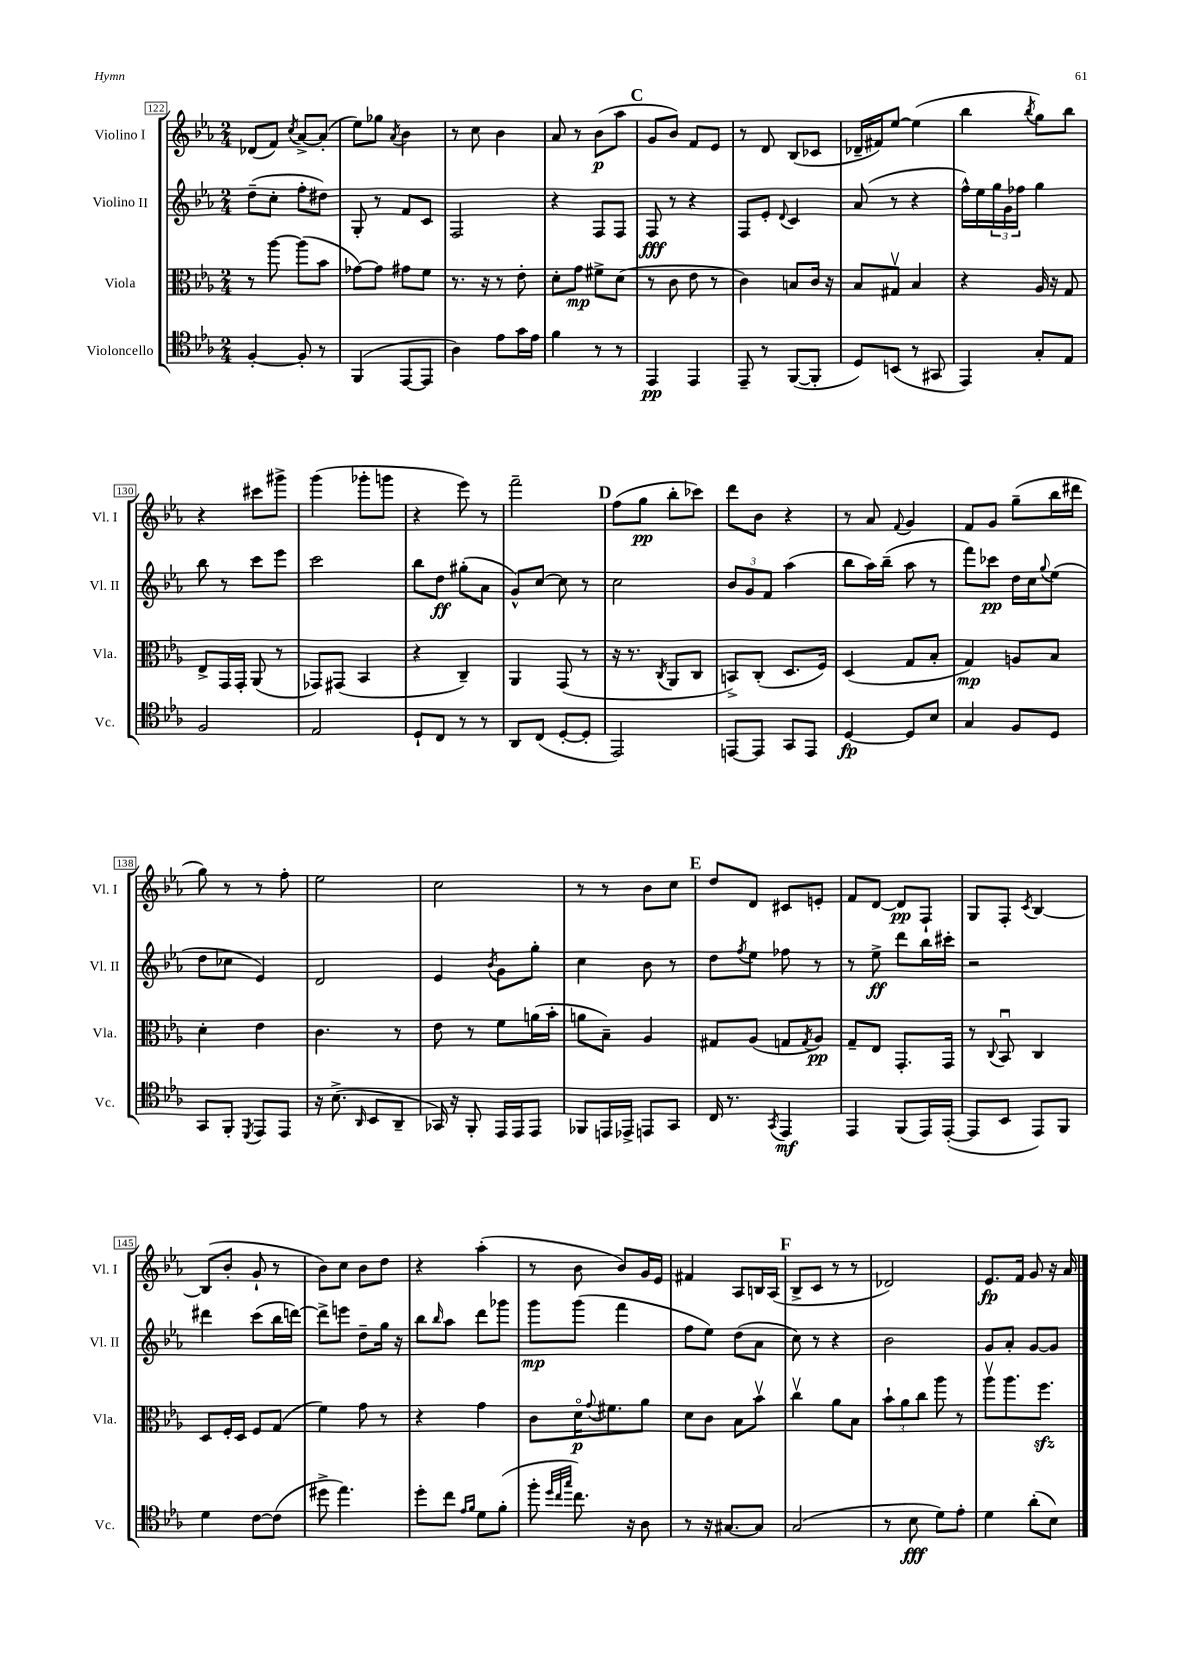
<<
\new StaffGroup <<
\new Staff = "s0" \with { instrumentName = "Violino I" shortInstrumentName = "Vl. I" } {
    \clef treble \key ees \major \numericTimeSignature \time 2/4
    des'8( f'8) \acciaccatura { c''8 } aes'8~-> aes'8-.( |
    ees''8) ges''8 \acciaccatura { aes'8 } bes'4 |
    r8 c''8 bes'4 |
    aes'8 r8 bes'8\p( aes''8 |
    \mark \markup { \bold "C" } g'8 bes'8) f'8 ees'8 |
    r8 d'8 bes8( ces'8 |
    des'16-- fis'16) ees''8~ ees''4( |
    bes''4 \acciaccatura { bes''8 } g''8) bes''8 |
    r4 cis'''8 gis'''8-> |
    g'''4( ges'''8-. g'''8 |
    r4 ees'''8) r8 |
    f'''2-- |
    \mark \markup { \bold "D" } f''8( g''8\pp bes''8-. ces'''8) |
    d'''8 bes'8 r4 |
    r8 aes'8 \appoggiatura { f'8 } g'4 |
    f'8 g'8 g''8--( bes''16 dis'''16 |
    g''8) r8 r8 f''8-. |
    ees''2 |
    c''2 |
    r8 r8 bes'8 c''8 |
    \mark \markup { \bold "E" } d''8 d'8 cis'8 e'8-. |
    f'8 d'8~ d'8\pp f8-! |
    g8 f8-. \acciaccatura { c'8 } bes4~ |
    bes8( bes'8-. g'8-! r8 |
    bes'8) c''8 bes'8 d''8 |
    r4 aes''4-.( |
    r8 bes'8 bes'8) g'16 ees'16 |
    fis'4 aes8 b16 aes16( |
    \mark \markup { \bold "F" } bes8-> c'8 r8 r8 |
    des'2) |
    ees'8.\fp f'16 g'8 r16 aes'16 \bar "|." |
}
\new Staff = "s1" \with { instrumentName = "Violino II" shortInstrumentName = "Vl. II" } {
    \clef treble \key ees \major \numericTimeSignature \time 2/4
    d''8--( c''8-. f''8-. dis''8) |
    g8-. r8 f'8 c'8 |
    f2 |
    r4 f8 f8 |
    \mark \markup { \bold "C" } f8\fff r8 r4 |
    f8 ees'8-. \appoggiatura { d'8 } c'4 |
    aes'8( r8 r4 |
    f''16-^) ees''16 \tuplet 3/2 { g''16 g'16 fes''16 } g''4 |
    bes''8 r8 c'''8 ees'''8 |
    c'''2 |
    bes''8 d''8\ff gis''8-.( aes'8 |
    g'8-^) c''8~ c''8 r8 |
    \mark \markup { \bold "D" } c''2 |
    \tuplet 3/2 { bes'8 g'8 f'8 } aes''4( |
    bes''8 aes''16) bes''16--( aes''8 r8 |
    f'''8) ces'''8\pp d''16 c''16 \appoggiatura { g''8 } ees''8( |
    d''8 ces''8 ees'4) |
    d'2 |
    ees'4 \acciaccatura { bes'8 } g'8 g''8-. |
    c''4 bes'8 r8 |
    \mark \markup { \bold "E" } d''8 \acciaccatura { f''8 } ees''8 fes''8 r8 |
    r8 ees''8->\ff d'''8 bes''16 cis'''16-. |
    r2 |
    dis'''4 c'''8( bes''16 d'''16~) |
    d'''8-> e'''8 d''8-- g''16 r16 |
    bes''8 \grace { bes''16 } aes''8 d'''8 ges'''8 |
    g'''8\mp g'''8( f'''4 |
    f''8 ees''8) d''8( aes'8 |
    \mark \markup { \bold "F" } c''8) r8 r4 |
    bes'2 |
    g'8 aes'8-. g'8~ g'8 \bar "|." |
}
\new Staff = "s2" \with { instrumentName = "Viola" shortInstrumentName = "Vla." } {
    \clef alto \key ees \major \numericTimeSignature \time 2/4
    r8 aes''8~ aes''8( bes'8 |
    ges'8~) ges'8 gis'8 f'8 |
    r8. r16 r8 ees'8-. |
    d'8-. g'8\mp fis'8-> d'8( |
    \mark \markup { \bold "C" } r8 c'8 ees'8 r8 |
    c'4) b8 c'16 r16 |
    bes8 gis8\upbow bes4 |
    r4 aes16 r16 g8 |
    ees8-> g,16 g,16-. aes,8( r8 |
    ges,8) gis,8( bes,4 |
    r4 c4--) |
    aes,4 g,8( r8 |
    \mark \markup { \bold "D" } r16 r8. \acciaccatura { c8 } aes,8 c8 |
    b,8->) c8-.( d8. f16) |
    d4( g8 bes8-. |
    g4\mp) a8 bes8 |
    d'4-. ees'4 |
    c'4. r8 |
    ees'8 r8 f'8 a'16( bes'16-. |
    a'8 bes8--) aes4 |
    \mark \markup { \bold "E" } gis8 aes8( g8 \acciaccatura { g8 } aes8\pp) |
    g8-- ees8 g,8.-. g,16 |
    r8 \appoggiatura { c8 } bes,8\downbow c4 |
    d8 f16-. d16 f8 g8( |
    f'4) g'8 r8 |
    r4 g'4 |
    c'8 d'16\flageolet\p \appoggiatura { g'8 } fis'8. aes'8 |
    d'8 c'8 bes8 bes'8\upbow |
    \mark \markup { \bold "F" } c''4\upbow aes'8 bes8 |
    \tuplet 3/2 { bes'8-! aes'8 c''8 } aes''8 r8 |
    aes''8\upbow aes''8. f''8.\sfz \bar "|." |
}
\new Staff = "s3" \with { instrumentName = "Violoncello" shortInstrumentName = "Vc." } {
    \clef tenor \key ees \major \numericTimeSignature \time 2/4
    f4~-. f8-. r8 |
    f,4( ees,8~ ees,8 |
    aes4) ees'8 g'16 ees'16 |
    f'4 r8 r8 |
    \mark \markup { \bold "C" } ees,4\pp ees,4 |
    ees,8-- r8 f,8~( f,8-. |
    d8) b,8( r8 gis,8 |
    ees,4) g8-. ees8 |
    f2 |
    ees2 |
    d8-! c8 r8 r8 |
    aes,8 c8( d8~-. d8-. |
    \mark \markup { \bold "D" } ees,2) |
    e,8~ e,8 g,8 e,8 |
    d4~\fp d8 bes8 |
    g4 f8 d8 |
    g,8 f,8-. \acciaccatura { d,8 } ees,8 ees,8 |
    r16 bes8.->( \grace { aes,16 } bes,8 aes,8-- |
    ges,16) r16 f,8-. ees,16 ees,16 ees,8 |
    fes,8 e,16 ees,16-> e,8 g,8 |
    \mark \markup { \bold "E" } c16 r8. \acciaccatura { g,8 } ees,4\mf |
    ees,4 f,8( ees,16) ees,16~-.( |
    ees,8 bes,8 ees,8) f,8 |
    d'4 c'8~ c'8( |
    dis''8-> ees''4.) |
    d''8-. c''8 \grace { ees'16 f'16 } d'8 f'8-.( |
    f''8-. \grace { d''32 c''32 g''32 } c''8.) r16 aes8 |
    r8 r16 gis8.~ gis8 |
    \mark \markup { \bold "F" } g2( |
    r8 bes8\fff d'8) ees'8-. |
    d'4 aes'8-.( bes8) \bar "|." |
}
>>
>>
\layout { \context { \Score currentBarNumber = #122 \override BarNumber.stencil = #(make-stencil-boxer 0.1 0.3 ly:text-interface::print) } }
